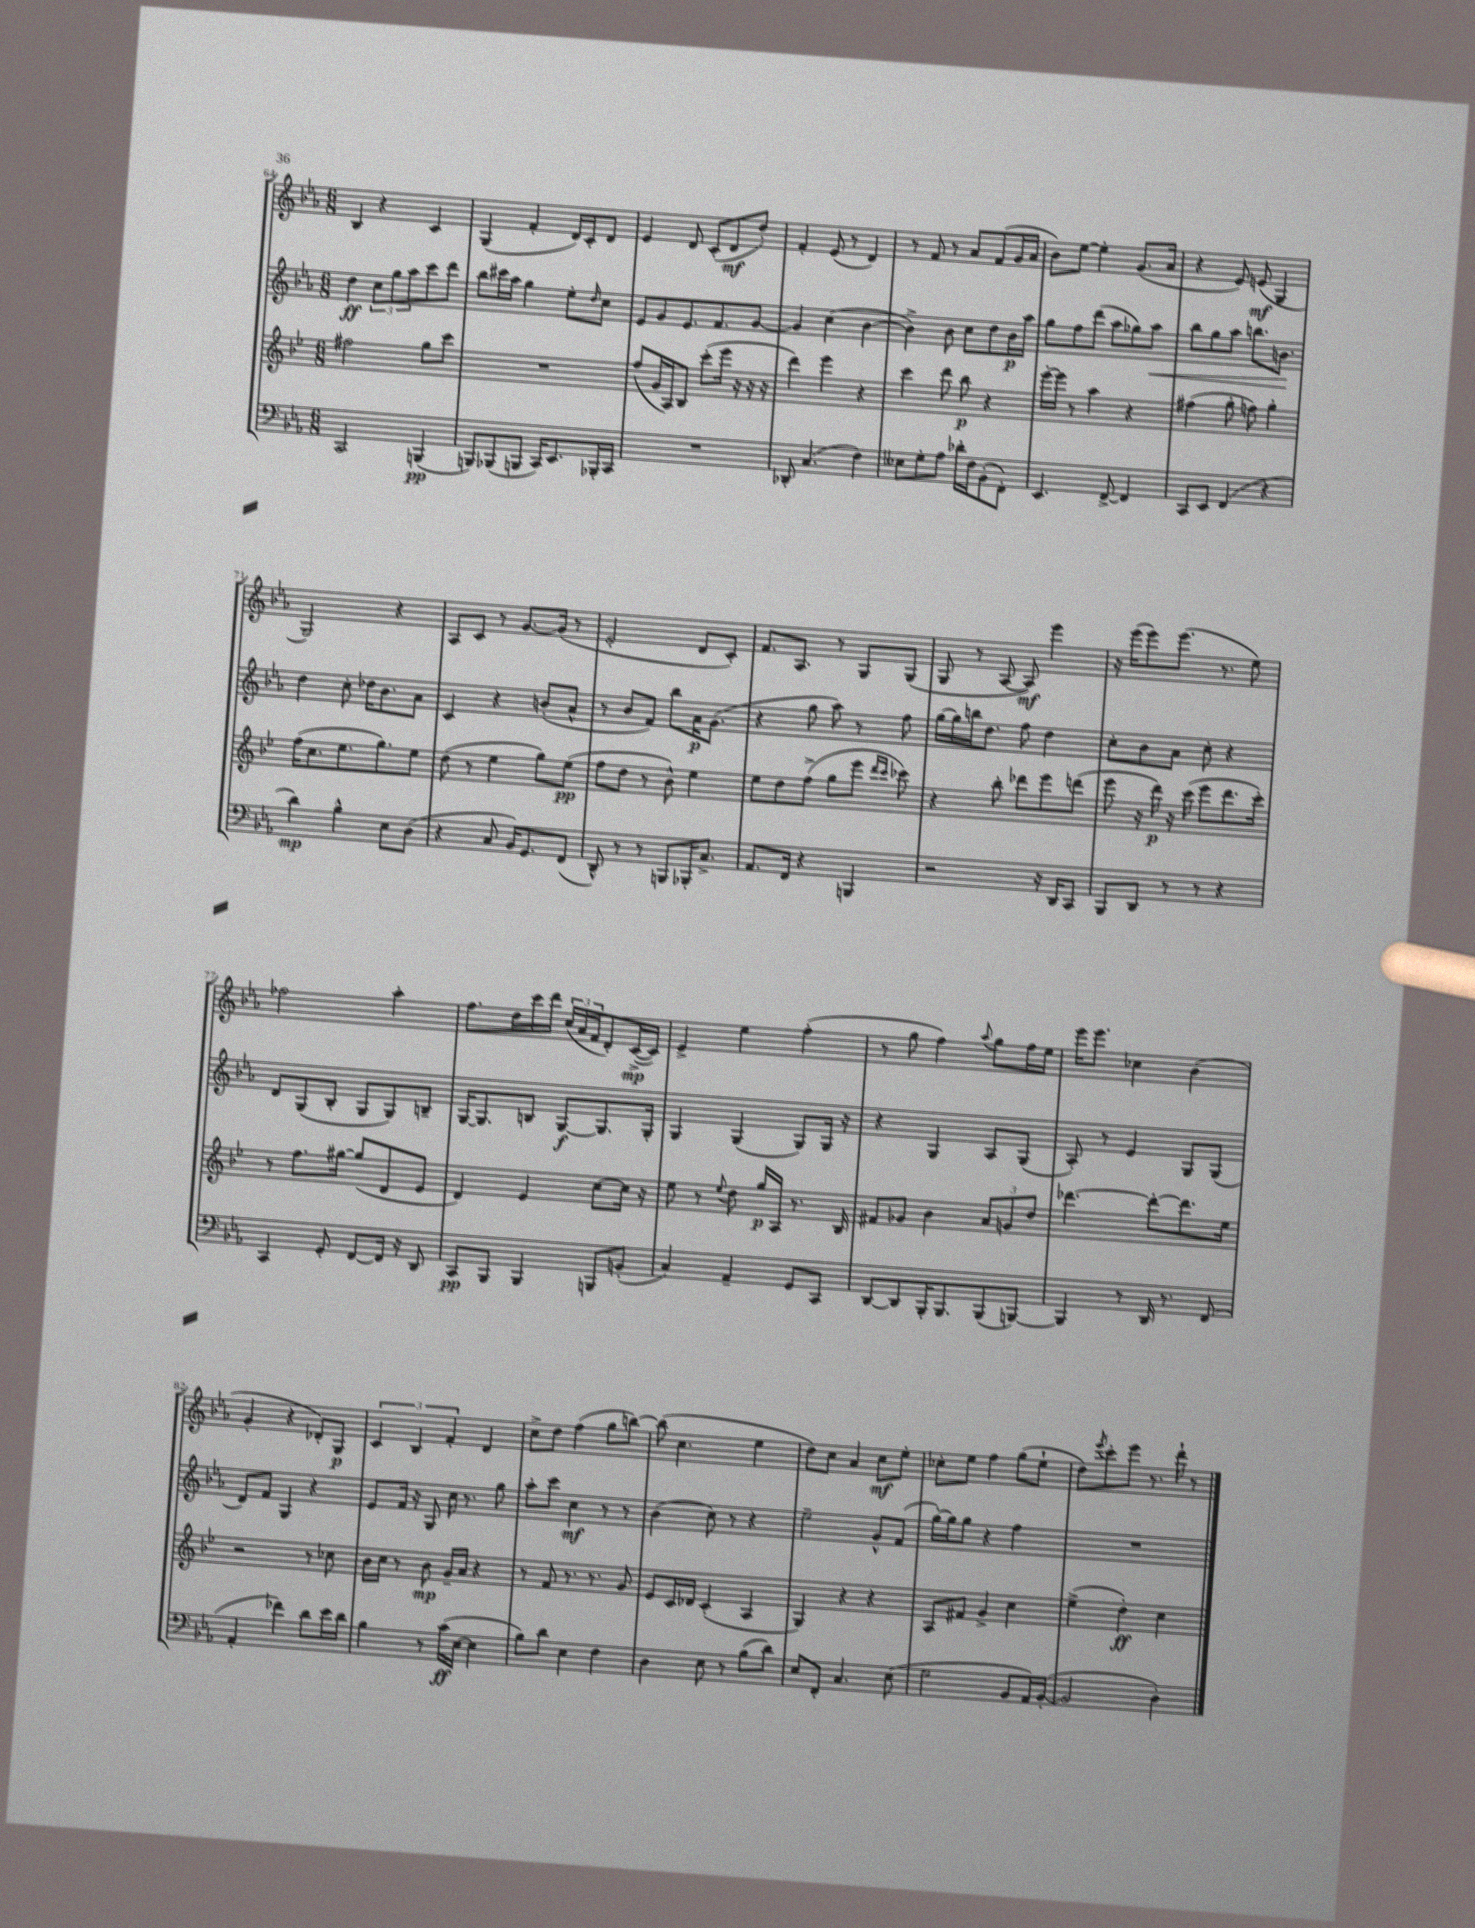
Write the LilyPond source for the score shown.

<<
\new StaffGroup <<
\new Staff = "s0" {
    \clef treble \key ees \major \numericTimeSignature \time 6/8
    bes4 r4 c'4 |
    g4( f'4-. d'16) c'16-. d'8 |
    ees'4 d'8 c'8-.( d'8\mf d''8-.) |
    f'4-. ees'8( r8 d'4) |
    r8 f'8 r8 aes'8 f'8( g'16 aes'16 |
    bes'8) ees''8~ ees''4-. g'8.( aes'16 |
    r4 ees'8) e'8\mf( g4 |
    g2) r4 |
    aes8 c'8 r8 g'8.~ g'16( r8 |
    ees'2-. d'8 c'8-.) |
    f'8. aes8. r8 g8 g8( |
    g8 r8 aes8~ aes8\mf) ees'''4 |
    r16 ees'''16( ees'''8) ees'''8.( r8. ees''8) |
    fes''2 aes''4-. |
    f''8. d''16 c'''16 d'''16 \tuplet 3/2 { c''16( aes'16 f'16 } d'8-.) c'16~->\mp( c'16) |
    ees'4-> ees''4 f''4-.( |
    r8 g''8 f''4) \appoggiatura { aes''8 } g''8 f''16 ees''16 |
    ees'''16 ees'''8. ces''4 bes'4( |
    g'4-. r4 des'8-.) g8\p |
    \tuplet 3/2 { c'4 bes4 f'4-. } d'4 |
    c''8-> d''8 f''4( g''8 b''8~) |
    b''8( c''4. ees''4 |
    d''8) c''8 aes'4 c''8\mf ees''8-. |
    ces''8-. ees''8 f''4 g''8( ees''8-! |
    d''8) \acciaccatura { ees'''8 } c'''8-. ees'''8 r8. d'''16-! r8 \bar "|." |
}
\new Staff = "s1" {
    \clef treble \key ees \major \numericTimeSignature \time 6/8
    d''4\ff \tuplet 3/2 { c''8 g''8 aes''8 } c'''8 d'''8 |
    bes''8 cis'''16 aes''16 g''4 ees''8-. \grace { d''16 } c''8 |
    ees'8 g'8 ees'8. f'8. g'8~ |
    g'4 c''4( bes'4~ |
    bes'4->) bes'8 c''8 d''8 bes'16\p aes''16 |
    g''8 f''8 d'''8( aes''8 ges''8) aes''8\< |
    bes''8 g''8 aes''8 b''8. b'8.\! |
    d''4 c''8-. des''16 bes'8. aes'8 |
    c'4 r4 b'8-.( aes'8-^ |
    r8 bes'8 f'8) bes''8 aes'16\p g'8.( |
    r4 g''8 aes''8) r8 f''8 |
    g''16~ g''16 b''16 d''8. f''8 d''4 |
    c''8-. bes'8 aes'8 c''8-. r4 |
    d'8 g8( bes8-. g8 g8) b8-- |
    g16~ g8. b8 g8~\f g8. g16-. |
    g4 g4( g8) g16 r16 |
    r4 g4 aes8 g8( |
    aes8-.) r8 ees'4 g8 g8( |
    d'8) f'8 g4 r4 |
    ees'8 f'16 r16 g8 c''16 r8. g''8 |
    aes''8-. c'''8 c''4\mf r8 r8 |
    bes'4( c''8) r8 r4 |
    ees''2-- g'8-^ f'8( |
    g''16~-.) g''16 g''8 r4 f''4 |
    R2. \bar "|." |
}
\new Staff = "s2" {
    \clef treble \key bes \major \numericTimeSignature \time 6/8
    fis''2 g''8 c'''8 |
    R2. |
    f''8( g'16 a16) bes8 c'''8-.( ees'''16 r16 r16 r16 |
    d'''4) ees'''4 r4 |
    c'''4 d'''8 bes''8\p r4 |
    ees'''16~-. ees'''16 r8 a''4 r4 |
    fis''4( g''8-. f''8) g''4-. |
    f''16( c''8. ees''8. g''8.) ees''8 |
    d''8( r8 ees''4 g''8) ees''8\pp( |
    f''8 d''8 r8 bes'8-^) ees''4 |
    ees''8 d''8 f''8->( g''8 ees'''8 \grace { d'''16 c'''16 } ces'''8) |
    r4 bes''8-. des'''8 ees'''8 d'''8( |
    ees'''8 r16 d'''16\p) r16 c'''16( ees'''8 d'''8. c'''16-.) |
    r8 f''8. gis''16~ gis''8( d'8 ees'8 |
    d'4) ees'4 c''8~ c''16 r16 |
    ees''8 r8 \appoggiatura { ees''8 } d''8 g''16\p a16 r8. bes16 |
    fis'8 ges'8 bes'4 \tuplet 3/2 { a'8 g'8 d''8 } |
    des'''4.~ des'''8~-. des'''8. ees''16 |
    r2 r8 ces''8 |
    bes'16 c''16 r8 bes'8\mp g'16-- a'16 r4 |
    r8 f'8 r8. r8. g'8 |
    ees'8 c'16 des'16 c'4-.( a4 |
    g4) r4 r4 |
    a8 fis'8 g'4-> c''4 |
    ees''4->( d''4-.\ff) c''4 \bar "|." |
}
\new Staff = "s3" {
    \clef bass \key ees \major \numericTimeSignature \time 6/8
    c,2 b,,4\pp( |
    b,,8) bes,,8( b,,8 c,16) ees,8. bes,,16-. c,16 |
    R2. |
    des,8-. c4.( f4) |
    eeses8 g8-. aes8 des'16-. f16 bes,8-.( f,8-.) |
    ees,4. f,8~-> f,4 |
    c,8 ees,8 f,4( r4 |
    d'4\mp) bes4-^ ees8 d8( |
    r4 c8 bes,16) g,8. f,8( |
    d,8-^) r8 r8 b,,8 bes,,16-. c8.-> |
    aes,8. f,16 r4 b,,4 |
    r2 r16 d,16 c,8 |
    bes,,8 d,8 r8 r8 r4 |
    c,4 g,8-. f,8~ f,16 r16 d,8 |
    c,8\pp bes,,8 bes,,4 b,,8 b,8-.( |
    c4) aes,4-- g,8 c,8 |
    d,8~ d,8 bes,,16-. bes,,8. bes,,8( b,,8~) |
    b,,4 r8 d,16 r8. f,8( |
    aes,4-. fes'4) d'8 ees'16 d'16 |
    bes4 r8 c'16\ff( ees16~ ees4 |
    bes8) d'8 ees4 f4 |
    d4 ees8 r8 bes8( d'8) |
    ees8 f,8-. c4. ees8( |
    g2 bes,8 aes,16) bes,16~-.( |
    bes,2 d4-.) \bar "|." |
}
>>
>>
\layout { \context { \Score currentBarNumber = #64 } }
